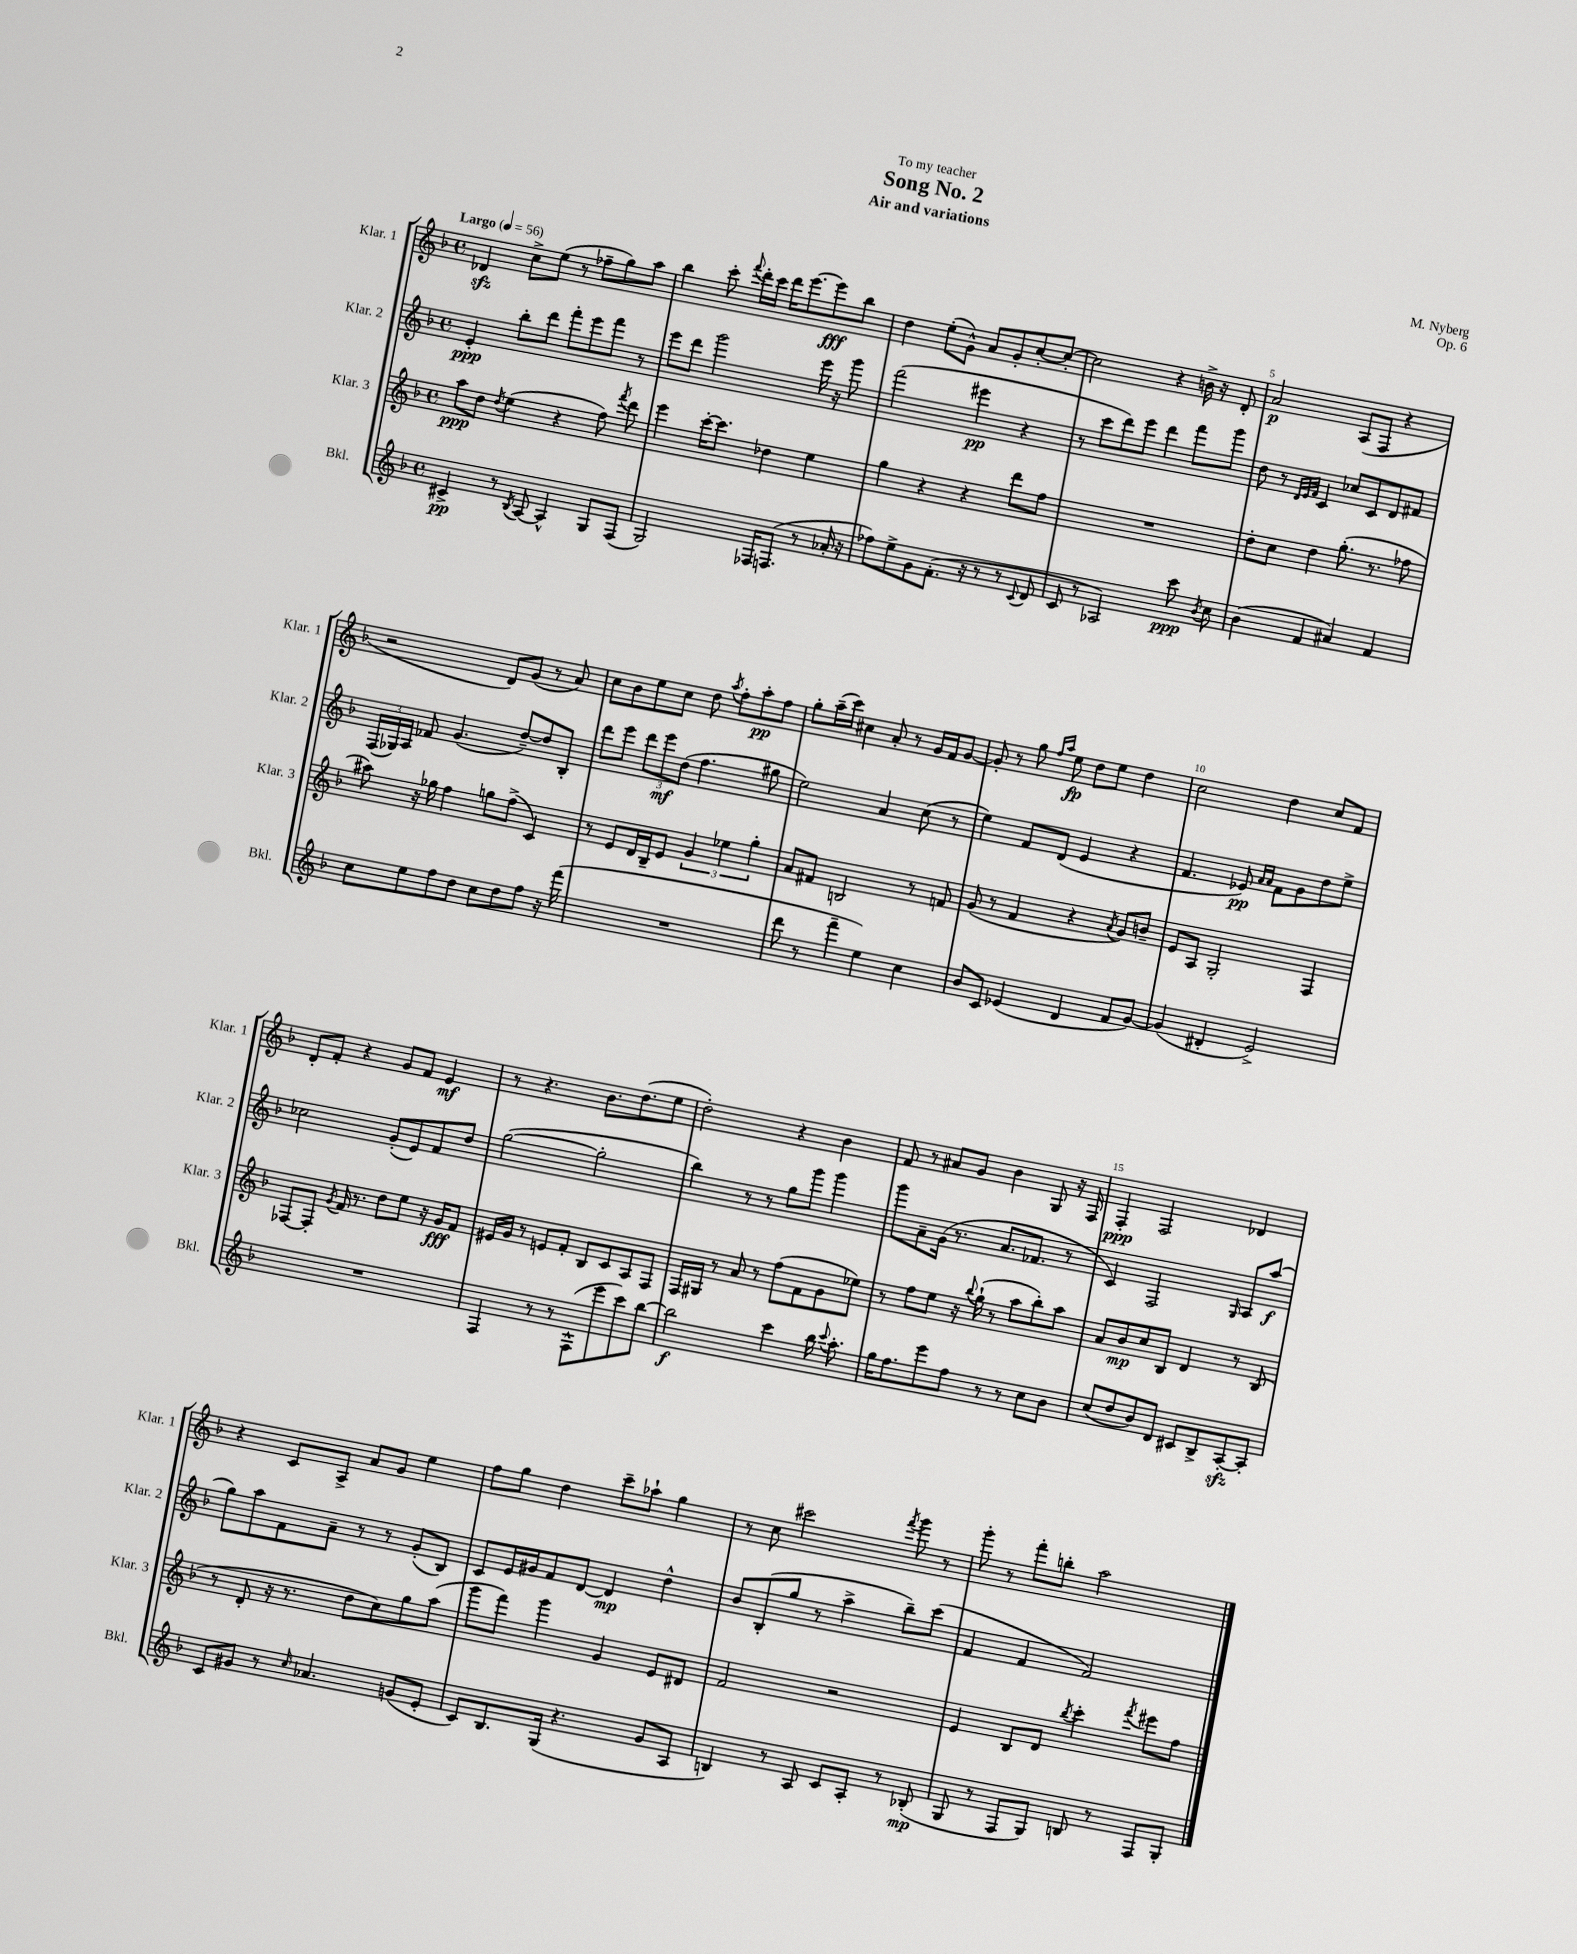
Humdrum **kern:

**kern	**kern	**kern	**kern
*staff4	*staff3	*staff2	*staff1
*clefG2	*clefG2	*clefG2	*clefG2
*k[b-]	*k[b-]	*k[b-]	*k[b-]
*M4/4	*M4/4	*M4/4	*M4/4
*met(c)	*met(c)	*met(c)	*met(c)
*MM56	*MM56	*MM56	*MM56
4c#^/	8aa\L	4e'/	4d-/
.	8dd\J	.	.
.	8qdd/	.	.
8r	(4ee\	8bb-'\L	8cc^\L
8qB-/	.	.	.
[8A/	.	8ddd\J	(8ee\J
4A^^/]	4r	8fff'\L	8r
.	.	8eee\	8ff-~\L
8G/L	8ff\)	8fff\J	8gg\)
.	8qfff/	.	.
(8F/J	8ddd\	8r	8aa\J
=	=	=	=
2G/)	4eee\	8eee\L	4bb-\
.	.	8ddd\J	.
.	[16ccc'\LK	2ggg\	8ccc'\
.	8.ccc\]J	.	.
.	.	.	8qqfff/
.	.	.	16ddd'\LL
.	.	.	16ccc\JJ
16F-/LK	4dd-\	.	16ddd\LK
(8.F/J	.	.	[8.eee\
8r	4ee\	16eee\	8eee\]
.	.	16r	.
16a-'/	.	8ggg\	8bb-\J
16r	.	.	.
=	=	=	=
8ff-\L)	4gg\	(2fff\	4dd\
8ee^\	.	.	.
8g\	4r	.	(8ee'\L
(8.f'\J	.	.	8g^^\J)
.	4r	4eee#\	8a/L
16r	.	.	.
8r	.	.	8g'/
8r	8ddd\L	4r	[8cc'/
8qqc/	.	.	.
8d/	8ff\J	.	8cc'/_J
=	=	=	=
8c/	1r	8r	2cc\]
8r	.	8ccc\L	.
2A-/)	.	8ddd\)	.
.	.	8eee\J	.
.	.	4ddd\	4r
8ccc\	.	8fff\L	16b^\
.	.	.	16r
8qb-/	.	.	.
8cc\	.	8ggg\J	8d'/
=	=	=	=
(4b-\	8dd'\L	8dd\	2a/
.	8cc\J	8r	.
.	.	32qqd/LLL	.
.	.	32qqe/	.
.	.	32qqf/JJJ	.
4f/	4dd\	4c/	.
4a#/)	(8.gg'\	8cc-/L	(8A/L
.	.	8c/	8F/J
.	8.r	.	.
4f/	.	8d/	4r
.	8ff-\	8f#/J	.
=	=	=	=
8cc\L	8aa#\)	(24F/LL	2r
.	.	24G-/)	.
.	.	24A/JJ	.
8ee\	16r	8f-/	.
.	16gg-\	.	.
8ff\	4ff\	(4.g/	.
8dd\J	.	.	.
8cc\L	8gg\L	.	8d/L)
8dd\	(8ff^\J	[8dd~/L)	(8g/J
8ff\J	4c/)	8dd/]	8r
16r	.	8B-'/J	8a/)
(16fff\	.	.	.
=	=	=	=
1r	8r	8ddd\L	8cc\L
.	8e/L	8eee\J	8b-\
.	16d/L	12ddd\L	8ee\
.	16B-~/J	.	.
.	.	12eee\	.
.	8e/J	.	8cc\J
.	.	(12dd\J	.
.	6g/	4.ff\	8dd\
.	.	.	8qaa/
.	.	.	8ff'\L
.	6ee-\	.	.
.	.	.	8aa'\
.	6gg'\	.	.
.	.	8gg#\	8ff\J
=	=	=	=
8ddd\	8a/L	2ee\)	8gg'\L
8r	8f#/J	.	(16aa~\L
.	.	.	16ccc\JJ)
4fff~\	2B/	.	4cc#\
4ee\)	.	4a/	8a'/
.	.	.	8r
4cc\	8r	(8cc\	16g/LL
.	.	.	16f/J
.	8f/	8r	[8g/J
=	=	=	=
8b-/L	(8g/	4ee\)	8g'/]
8c/J	8r	.	8r
(4e-/	4f/	8f/L	8gg\
.	.	.	16qqff/LL
.	.	.	16qqaa/JJ
.	.	(8d/J	8ee\
4d/	4r	4e/	8dd\L
.	.	.	8ee\J
.	8qa/	.	.
8f/L	8g/L)	4r	4dd\
[8g/J)	8b~/J	.	.
=	=	=	=
(4g/]	8e/L	4.f/	2cc\
.	8A/J	.	.
4d#'/	2G'/	.	.
.	.	8e-/)	.
.	.	16qqa/LL	.
.	.	16qqa/JJ	.
2e^/)	.	8f\L	4dd\
.	.	8g\	.
.	4F/	8dd\	8cc/L
.	.	8ee^\J	8f/J
=	=	=	=
1r	[8F-/L	2cc-\	8d'/L
.	8F-'/]J	.	8f'/J
.	8qg/	.	.
.	16f/	.	4r
.	8.r	.	.
.	8dd\L	(8g'/L	8g/L
.	8ee\J	8e/)	8f/J
.	16r	8f/	4e/
.	16g/LK	.	.
.	8f/J	8dd/J	.
=	=	=	=
4F/	16e#/LL	([2gg\	8r
.	16g/JJ	.	.
.	8r	.	4.r
8r	8e/L	.	.
8r	8f'/J	.	.
(8F^^\L	8B-/L	2gg'\]	8.b-\L
8eee\	8c/	.	.
.	.	.	(8.dd\
8ccc\)	8A/	.	.
[8bb-\J	8F/J	.	8ee\J
=	=	=	=
2bb-\]	16F/LL	4bb-\)	2dd'\)
.	16G#/JJ	.	.
.	8r	.	.
.	8a/	8r	.
.	8r	8r	.
4ccc\	(8ff\L	8gg\L	4r
.	8f\	8ggg\J	.
16bb-\	8g\	4ggg\	4b-\
8qqccc/	.	.	.
8.aa'\	.	.	.
.	8ee-\J)	.	.
=	=	=	=
16gg\LK	8r	8ggg\L	8f/
8.ff\	.	.	.
.	8ff\L	8a~\	8r
8eee\	8ee\J	(16g\Jk	8a#/L
.	.	8.r	.
8ff\J	16r	.	8g/J
.	8qqbb-/	.	.
.	(16gg`\	.	.
8r	8r	8.a/L	4b-\
8r	8aa\L	.	.
.	.	8.f-/J	.
8cc\L	8bb-'\)	.	8G/
8b-\J	8aa\J	8r	16r
.	.	.	16F/
=	=	=	=
(8cc/L	8a/L	4c/)	4F'/
8dd/	8b-/	.	.
8b-/)	8cc/	2F/	2F/
8d/J	8B-/J	.	.
8c#/L	4d/	.	.
8B-^/	.	.	.
.	.	16qqG/	.
[8A'/	8r	8A/L	4d-/
8A'/]J	(8B-/	(8aa/J	.
=	=	=	=
8c/L	8r	8gg\L)	4r
8g#/J	8d'/	8aa\	.
8r	16r	8f\	8c/L
.	8.r	.	.
16qqcc/	.	.	.
4.a-/	.	8a~\J	8A^/J
.	8dd\L	8r	8a/L
.	8cc\)	8r	8g/J
(8g/L	8gg\	(8g'/L	4ee\
8e'/J	(8aa\J	8B-/J)	.
=	=	=	=
8c/L)	8ggg\L	8c/L	8ff\L
8.B-/	8fff\J)	16e/L	8gg\J
.	.	16g#/J	.
.	4ggg\	8f/	4dd\
(16G/Jk	.	.	.
4.r	.	[8d/J	.
.	4g/	4d/]	8ccc~\L
.	.	.	8aa-`\J
8g/L	8e/L	4dd^^\	4gg\
8A/J	8d#/J	.	.
=	=	=	=
4B/)	2f/	8b-/L	8r
.	.	(8B-'/	8cc\
8r	.	8gg/J	2ccc#\
8A/	.	8r	.
8c/L	2r	4aa^\	.
8A'/J	.	.	.
.	.	.	8qfff/
8r	.	8bb-~\L)	8ggg\
(8B-'/	.	(8ccc\J	8r
=	=	=	=
8G/	4e/	4f/	8ggg'\
8r	.	.	8r
8F/L	8B-/L	4f/	8fff'\L
8G/J)	8d/J	.	8bb'\J
.	8qbb-/	.	.
8B/	4ccc'\	2f/)	2aa\
8r	.	.	.
.	8qfff/	.	.
8F/L	8eee#\L	.	.
8G'/J	8ff\J	.	.
==	==	==	==
*-	*-	*-	*-
